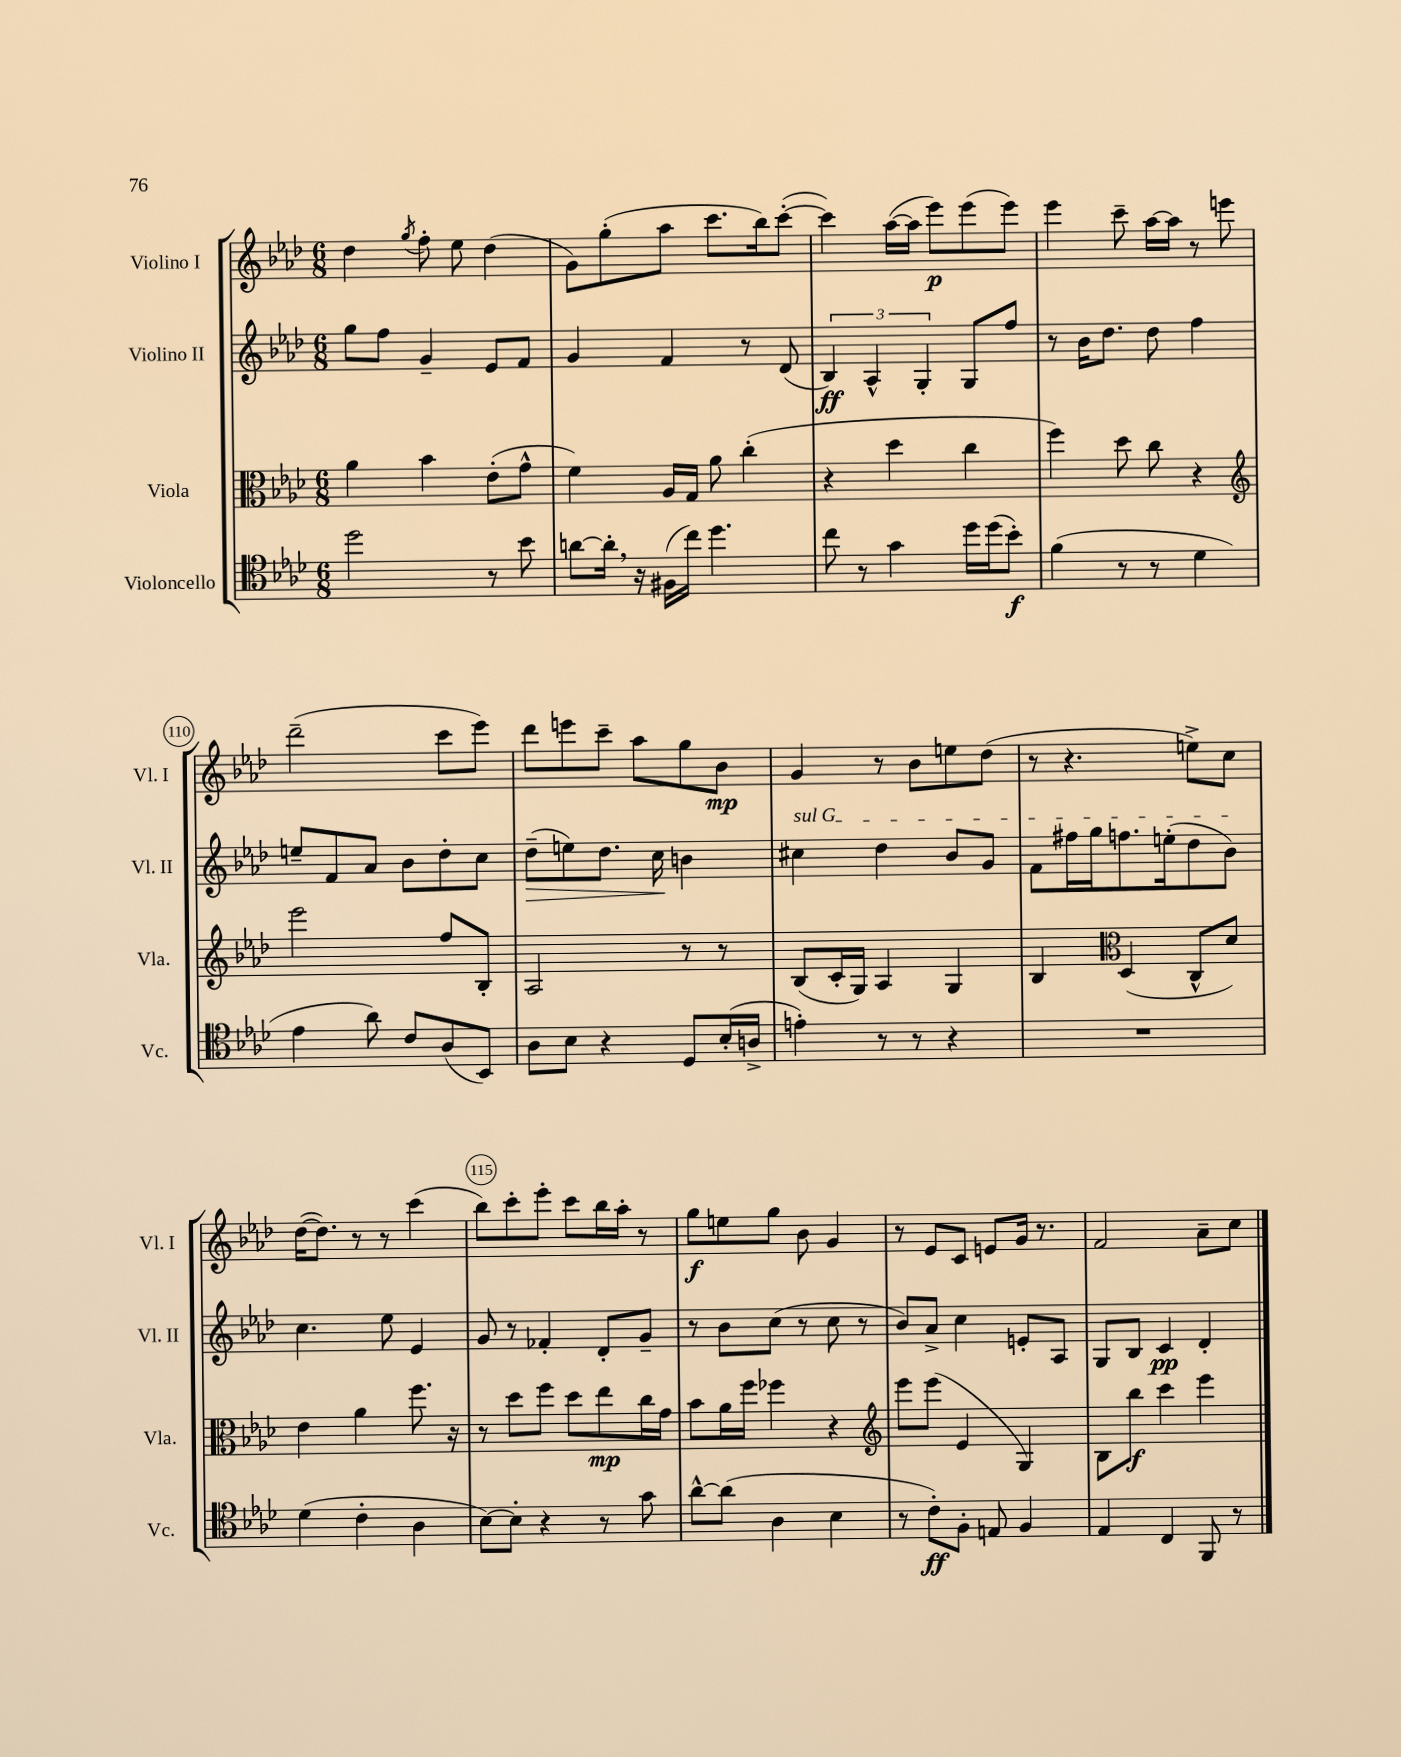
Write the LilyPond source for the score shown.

<<
\new StaffGroup <<
\new Staff = "s0" \with { instrumentName = "Violino I" shortInstrumentName = "Vl. I" } {
    \clef treble \key aes \major \numericTimeSignature \time 6/8
    des''4 \acciaccatura { g''8 } f''8-. ees''8 des''4( |
    g'8) g''8-.( aes''8 c'''8. bes''16) c'''8~-.( |
    c'''4) aes''16~( aes''16 ees'''8\p) ees'''8( ees'''8) |
    ees'''4 c'''8-- aes''16~ aes''16 r8 e'''8 |
    des'''2--( c'''8 ees'''8) |
    des'''8 e'''8 c'''8-- aes''8 g''8 bes'8\mp |
    g'4 r8 bes'8 e''8 des''8( |
    r8 r4. e''8->) c''8 |
    des''16~( des''8.) r8 r8 c'''4( |
    bes''8) c'''8-. ees'''8-. c'''8 bes''16 aes''16-. r8 |
    g''8\f e''8 g''8 bes'8 g'4 |
    r8 ees'8 c'8 e'8 g'16 r8. |
    f'2 aes'8-- c''8 \bar "|." |
}
\new Staff = "s1" \with { instrumentName = "Violino II" shortInstrumentName = "Vl. II" } {
    \clef treble \key aes \major \numericTimeSignature \time 6/8
    g''8 f''8 g'4-- ees'8 f'8 |
    g'4 f'4 r8 des'8( |
    \tuplet 3/2 { bes4\ff) aes4-^ g4-. } g8 f''8 |
    r8 bes'16 des''8. des''8 f''4 |
    e''8-- f'8 aes'8 bes'8 des''8-. c''8 |
    des''8--\>( e''8) des''8. c''16\! b'4 |
    \once \override TextSpanner.bound-details.left.text = \markup { \italic "sul G" } cis''4\startTextSpan des''4 bes'8 g'8 |
    f'8 fis''16 g''16 f''8. e''16-.( des''8 bes'8\stopTextSpan) |
    c''4. ees''8 ees'4 |
    g'8 r8 fes'4-. des'8-. g'8-- |
    r8 bes'8 c''8( r8 c''8 r8 |
    bes'8) aes'8-> c''4 e'8-. aes8 |
    g8 bes8 c'4\pp des'4-. \bar "|." |
}
\new Staff = "s2" \with { instrumentName = "Viola" shortInstrumentName = "Vla." } {
    \clef alto \key aes \major \numericTimeSignature \time 6/8
    aes'4 bes'4 ees'8-.( g'8-^ |
    f'4) aes16 g16 aes'8 c''4-.( |
    r4 des''4 c''4 |
    f''4) des''8 c''8 r4 |
    \clef treble ees'''2 f''8 bes8-. |
    aes2 r8 r8 |
    bes8( c'16-. g16) aes4 g4 |
    bes4 \clef alto des4( c8-^ des'8) |
    ees'4 aes'4 f''8. r16 |
    r8 des''8 f''8 des''8 ees''8\mp c''16 g'16 |
    bes'8 aes'16 f''16 fes''4 r4 |
    \clef treble ees'''8 ees'''8( ees'4 g4) |
    bes8 bes''8\f c'''4 ees'''4 \bar "|." |
}
\new Staff = "s3" \with { instrumentName = "Violoncello" shortInstrumentName = "Vc." } {
    \clef tenor \key aes \major \numericTimeSignature \time 6/8
    des''2 r8 bes'8 |
    a'8~ a'16-. \breathe r16 fis16( c''16) des''4. |
    c''8 r8 g'4 des''16 des''16( bes'8-.\f) |
    f'4( r8 r8 des'4 |
    ees'4 aes'8) c'8 aes8( bes,8) |
    aes8 bes8 r4 des8 bes16-.( a16-> |
    e'4-.) r8 r8 r4 |
    R2. |
    des'4( c'4-. aes4 |
    bes8~) bes8-. r4 r8 g'8 |
    aes'8~-^ aes'8( aes4 bes4 |
    r8 c'8-.\ff) f8-. e8 f4 |
    ees4 c4 f,8 r8 \bar "|." |
}
>>
>>
\layout { \context { \Score currentBarNumber = #106 \override BarNumber.break-visibility = ##(#f #t #t) barNumberVisibility = #(every-nth-bar-number-visible 5) \override BarNumber.stencil = #(make-stencil-circler 0.1 0.3 ly:text-interface::print) } }
